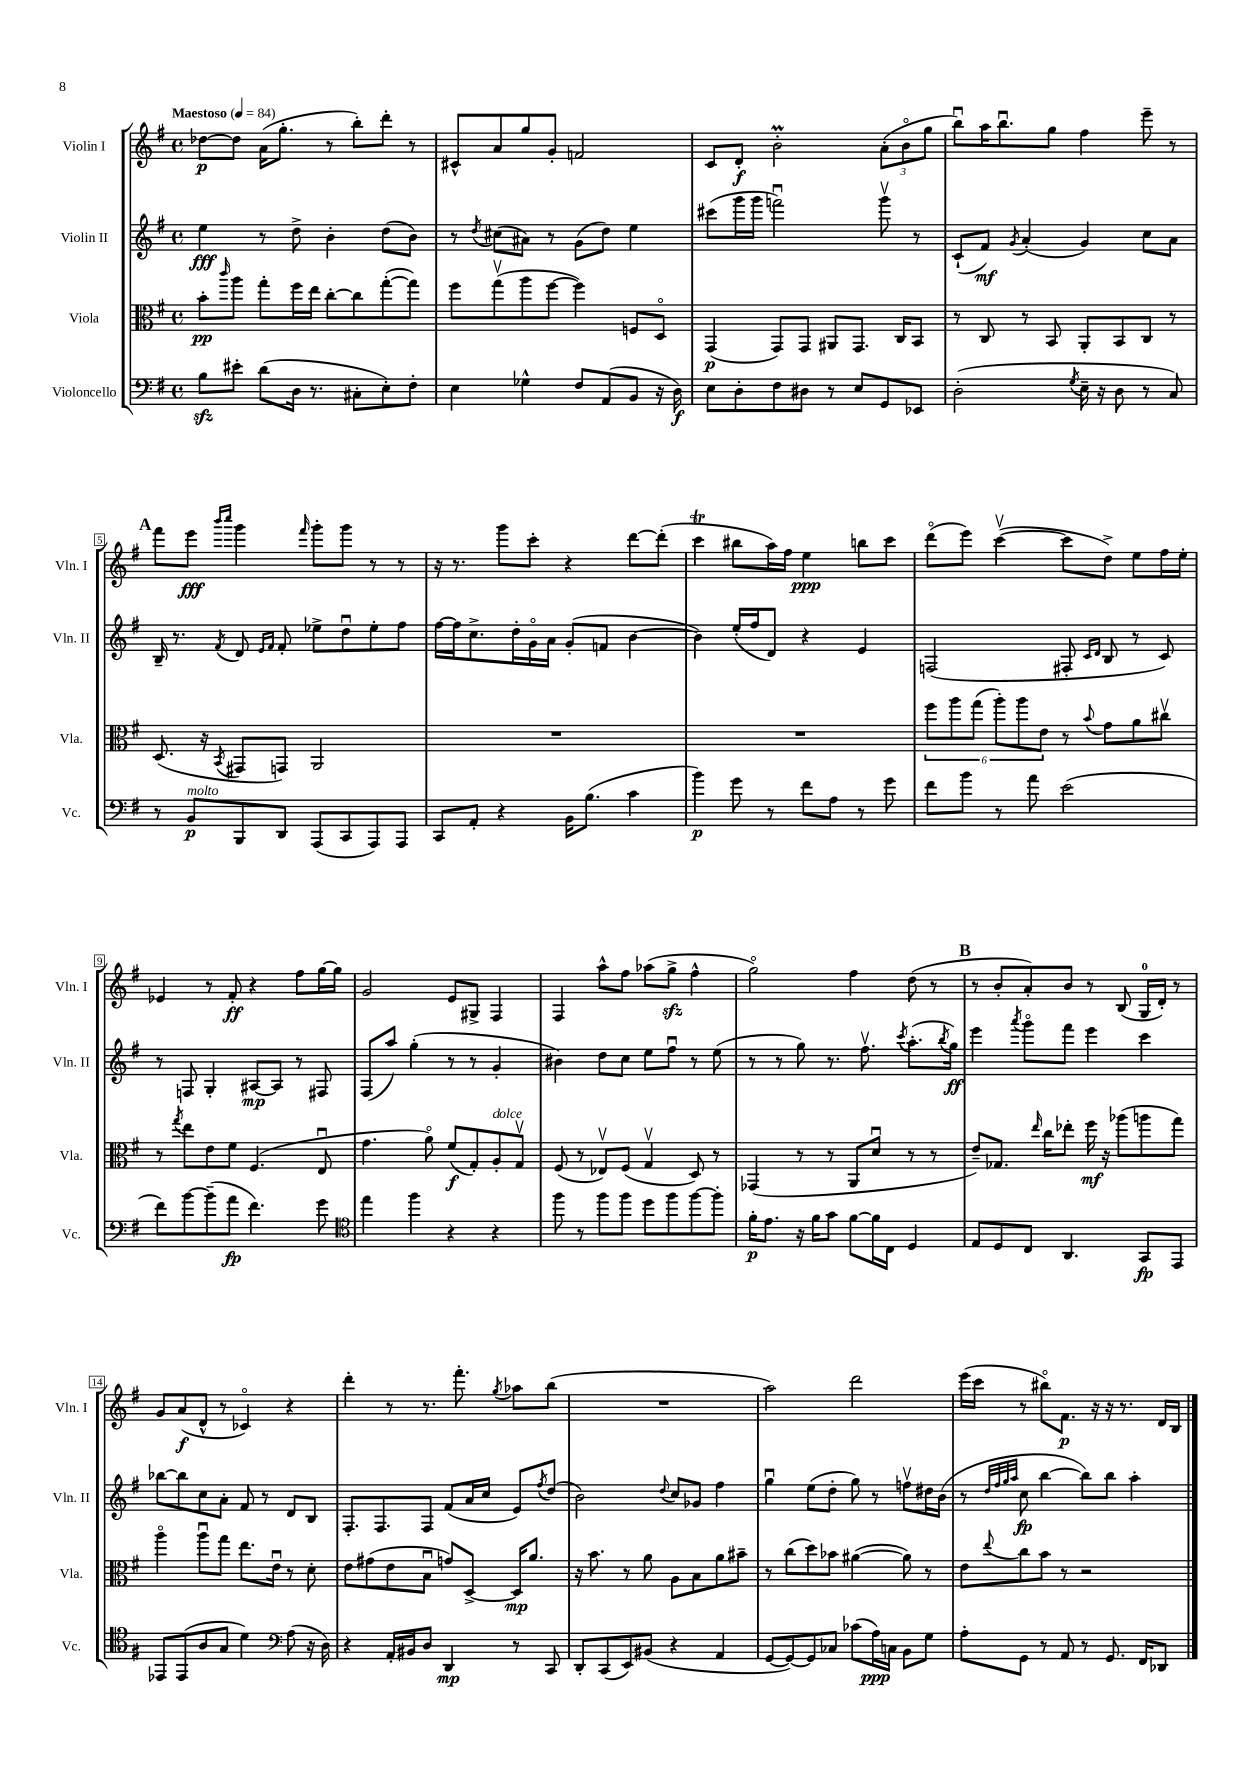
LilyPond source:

<<
\new StaffGroup <<
\new Staff = "s0" \with { instrumentName = "Violin I" shortInstrumentName = "Vln. I" } {
    \clef treble \key g \major \defaultTimeSignature \time 4/4 \tempo "Maestoso" 4 = 84
    des''8~\p des''8 a'16( g''8.-. r8 b''8-.) d'''8-. r8 |
    cis'8-^ a'8 g''8 g'8-. f'2 |
    c'8 d'8-.\f b'2-.\prall \tuplet 3/2 { a'8-.( b'8\flageolet g''8 } |
    b''8\downbow) a''16 b''8.\downbow g''8 fis''4 e'''8-- r8 |
    \mark \markup { \bold "A" } fis'''8 e'''8\fff \grace { b'''16 c''''16 } g'''4 \grace { fis'''16 } g'''8-. g'''8 r8 r8 |
    r16 r8. g'''8 c'''8-. r4 d'''8~ d'''8-.( |
    c'''4\trill bis''8 a''16) fis''16 e''4\ppp b''8 c'''8 |
    d'''8\flageolet( e'''8) c'''4~\upbow( c'''8 d''8->) e''8 fis''16 e''16-. |
    ees'4 r8 fis'8-.\ff r4 fis''8 g''16~ g''16 |
    g'2 e'8 gis8-> fis4 |
    fis4 a''8-^ fis''8 aes''8( g''8->\sfz fis''4-^ |
    g''2\flageolet) fis''4 d''8( r8 |
    \mark \markup { \bold "B" } r8 b'8-. a'8-.) b'8 r8 b8( g16-0 d'16-.) r8 |
    g'8 a'8\f( d'8-^ r8 ces'4\flageolet) r4 |
    d'''4-. r8 r8. fis'''8.-. \acciaccatura { g''8 } aes''8 b''8( |
    R1 |
    a''2) d'''2 |
    e'''16( c'''16 r8 bis''8\flageolet) fis'8.\p r16 r16 r8. d'16 b16 \bar "|." |
}
\new Staff = "s1" \with { instrumentName = "Violin II" shortInstrumentName = "Vln. II" } {
    \clef treble \key g \major \defaultTimeSignature \time 4/4
    e''4\fff r8 d''8-> b'4-. d''8( b'8) |
    r8 \acciaccatura { d''8 } cis''8( ais'8) r8 g'8( d''8) e''4 |
    cis'''8( g'''16 g'''16 f'''2\downbow) g'''8\upbow r8 |
    c'8-!( fis'8\mf) \acciaccatura { g'8 } a'4-.( g'4) c''8 a'8 |
    \mark \markup { \bold "A" } b16-- r8. \acciaccatura { fis'8 } d'8 \grace { e'16 fis'16 } fis'8-. ees''8-> d''8\downbow ees''8-. fis''8 |
    fis''16~ fis''16 c''8.-> d''16-. g'16\flageolet a'16 g'8-.( f'8 b'4~ |
    b'4) e''16-.( fis''16 d'8) r4 e'4 |
    f2( fis8-. \grace { c'16 d'16 } b8 r8 c'8) |
    r8 f8 g4-. ais8~\mp ais8 r8 fis8 |
    fis8( a''8) g''4-.( r8 r8 g'4-. |
    bis'4) d''8 c''8 e''8 fis''8\downbow r8 e''8( |
    r8 r8 g''8) r8. fis''8.\upbow \acciaccatura { c'''8 } a''8.-.( \acciaccatura { b''8 } g''16\ff) |
    \mark \markup { \bold "B" } e'''4 \acciaccatura { a'''8 } g'''8\flageolet fis'''8 e'''4 c'''4 |
    bes''8~ bes''8 c''8 a'8-. fis'8 r8 d'8 b8 |
    fis8.-. fis8. fis8 fis'8( a'16 c''16 e'8) \acciaccatura { fis''8 } d''8( |
    b'2) \appoggiatura { d''8 } c''8 ges'8 fis''4 |
    g''4\downbow e''8( d''8-. g''8) r8 f''8\upbow dis''16 b'16( |
    r8 \grace { d''32 fis''32 g''32 a''32 } c''8\fp b''4~ b''8) b''8 a''4-. \bar "|." |
}
\new Staff = "s2" \with { instrumentName = "Viola" shortInstrumentName = "Vla." } {
    \clef alto \key g \major \defaultTimeSignature \time 4/4
    b'8-.\pp \grace { c'''16 } a''8 g''8-. fis''16 e''16 c''8~-. c''8 g''8~-.( g''8) |
    fis''8 g''8\upbow( a''8 fis''8~ fis''4) f8 d8\flageolet |
    g,4\p( g,8) g,8 ais,8 g,8. c16 b,8 |
    r8 c8 r8 b,8 a,8-. b,8 c8 r8 |
    \mark \markup { \bold "A" } d8.( r16 \acciaccatura { b,8 } gis,8 g,8) a,2 |
    R1 |
    R1 |
    \tuplet 6/4 { fis''8 a''8 g''8( a''8-.) a''8 e'8 } r8 \appoggiatura { b'8 } g'8 a'8 cis''8\upbow |
    r8 \acciaccatura { g''8 } e''8 e'8 fis'8 fis4.( e8\downbow |
    g'4. a'8\flageolet) fis'8\f( g8-.) a8-.^\markup { \italic "dolce" } g8\upbow |
    fis8( r8 ees8\upbow) fis8( g4\upbow d8) r8 |
    ges,4( r8 r8 a,8 d'8\downbow r8 r8 |
    \mark \markup { \bold "B" } e'8--) ges8. \grace { e''16 } c''16 ees''8-. fis''16\mf r16 aes''8( a''8 g''8) |
    a''4\flageolet a''8\downbow g''8 e''8. e'16\downbow r8 d'8-. |
    e'8 gis'8( e'8 b8\downbow g'8) d8~-> d16\mp a'8. |
    r16 b'8. r8 a'8 a8 b8 a'8 bis'8-- |
    r8 c''8( d''8) bes'8 ais'4~( ais'8) r8 |
    e'8 \appoggiatura { e''8 } c''8 b'8 r8 r2 \bar "|." |
}
\new Staff = "s3" \with { instrumentName = "Violoncello" shortInstrumentName = "Vc." } {
    \clef bass \key g \major \defaultTimeSignature \time 4/4
    b8\sfz eis'8-. d'8( d16 r8. cis8-. e8-.) fis8-. |
    e4 ges4-^ fis8 a,8( b,8 r16 d16\f) |
    e8 d8-. fis8 dis8 r8 e8 g,8 ees,8 |
    d2-.( \acciaccatura { g8 } e16-- r16 d8 r8 c8) |
    \mark \markup { \bold "A" } r8 b,8\p^\markup { \italic "molto" } b,,8 d,8 a,,8( c,8 a,,8) a,,8 |
    c,8 a,8-. r4 b,16 b8.( c'4 |
    b'4\p) g'8 r8 fis'8 a8 r8 g'8 |
    fis'8 b'8 r8 a'8 e'2( |
    fis'8) b'8~ b'8--( a'8\fp fis'4.) g'8 |
    \clef tenor e''4 fis''4 r4 r4 |
    fis''8 r8 fis''8 fis''8 d''8 fis''8 fis''8~ fis''8-. |
    fis'16-.\p e'8. r16 fis'16 g'8 fis'8~ fis'16 c16 d4 |
    \mark \markup { \bold "B" } e8 d8 c8 a,4. g,8\fp e,8 |
    ees,8 ees,8( a8 g8 d'4) \clef bass a8( r16 d16) |
    r4 a,16-. bis,16 d8 d,4\mp r8 c,8 |
    d,8-. c,8( e,8) bis,8( r4 a,4 |
    g,8~ g,8~) g,8 ces8 ces'8( a16\ppp) c16 b,8 g8 |
    a8-. g,8 r8 a,8 r8 g,8. fis,16 des,8 \bar "|." |
}
>>
>>
\layout { \context { \Score \override BarNumber.stencil = #(make-stencil-boxer 0.1 0.3 ly:text-interface::print) } }
